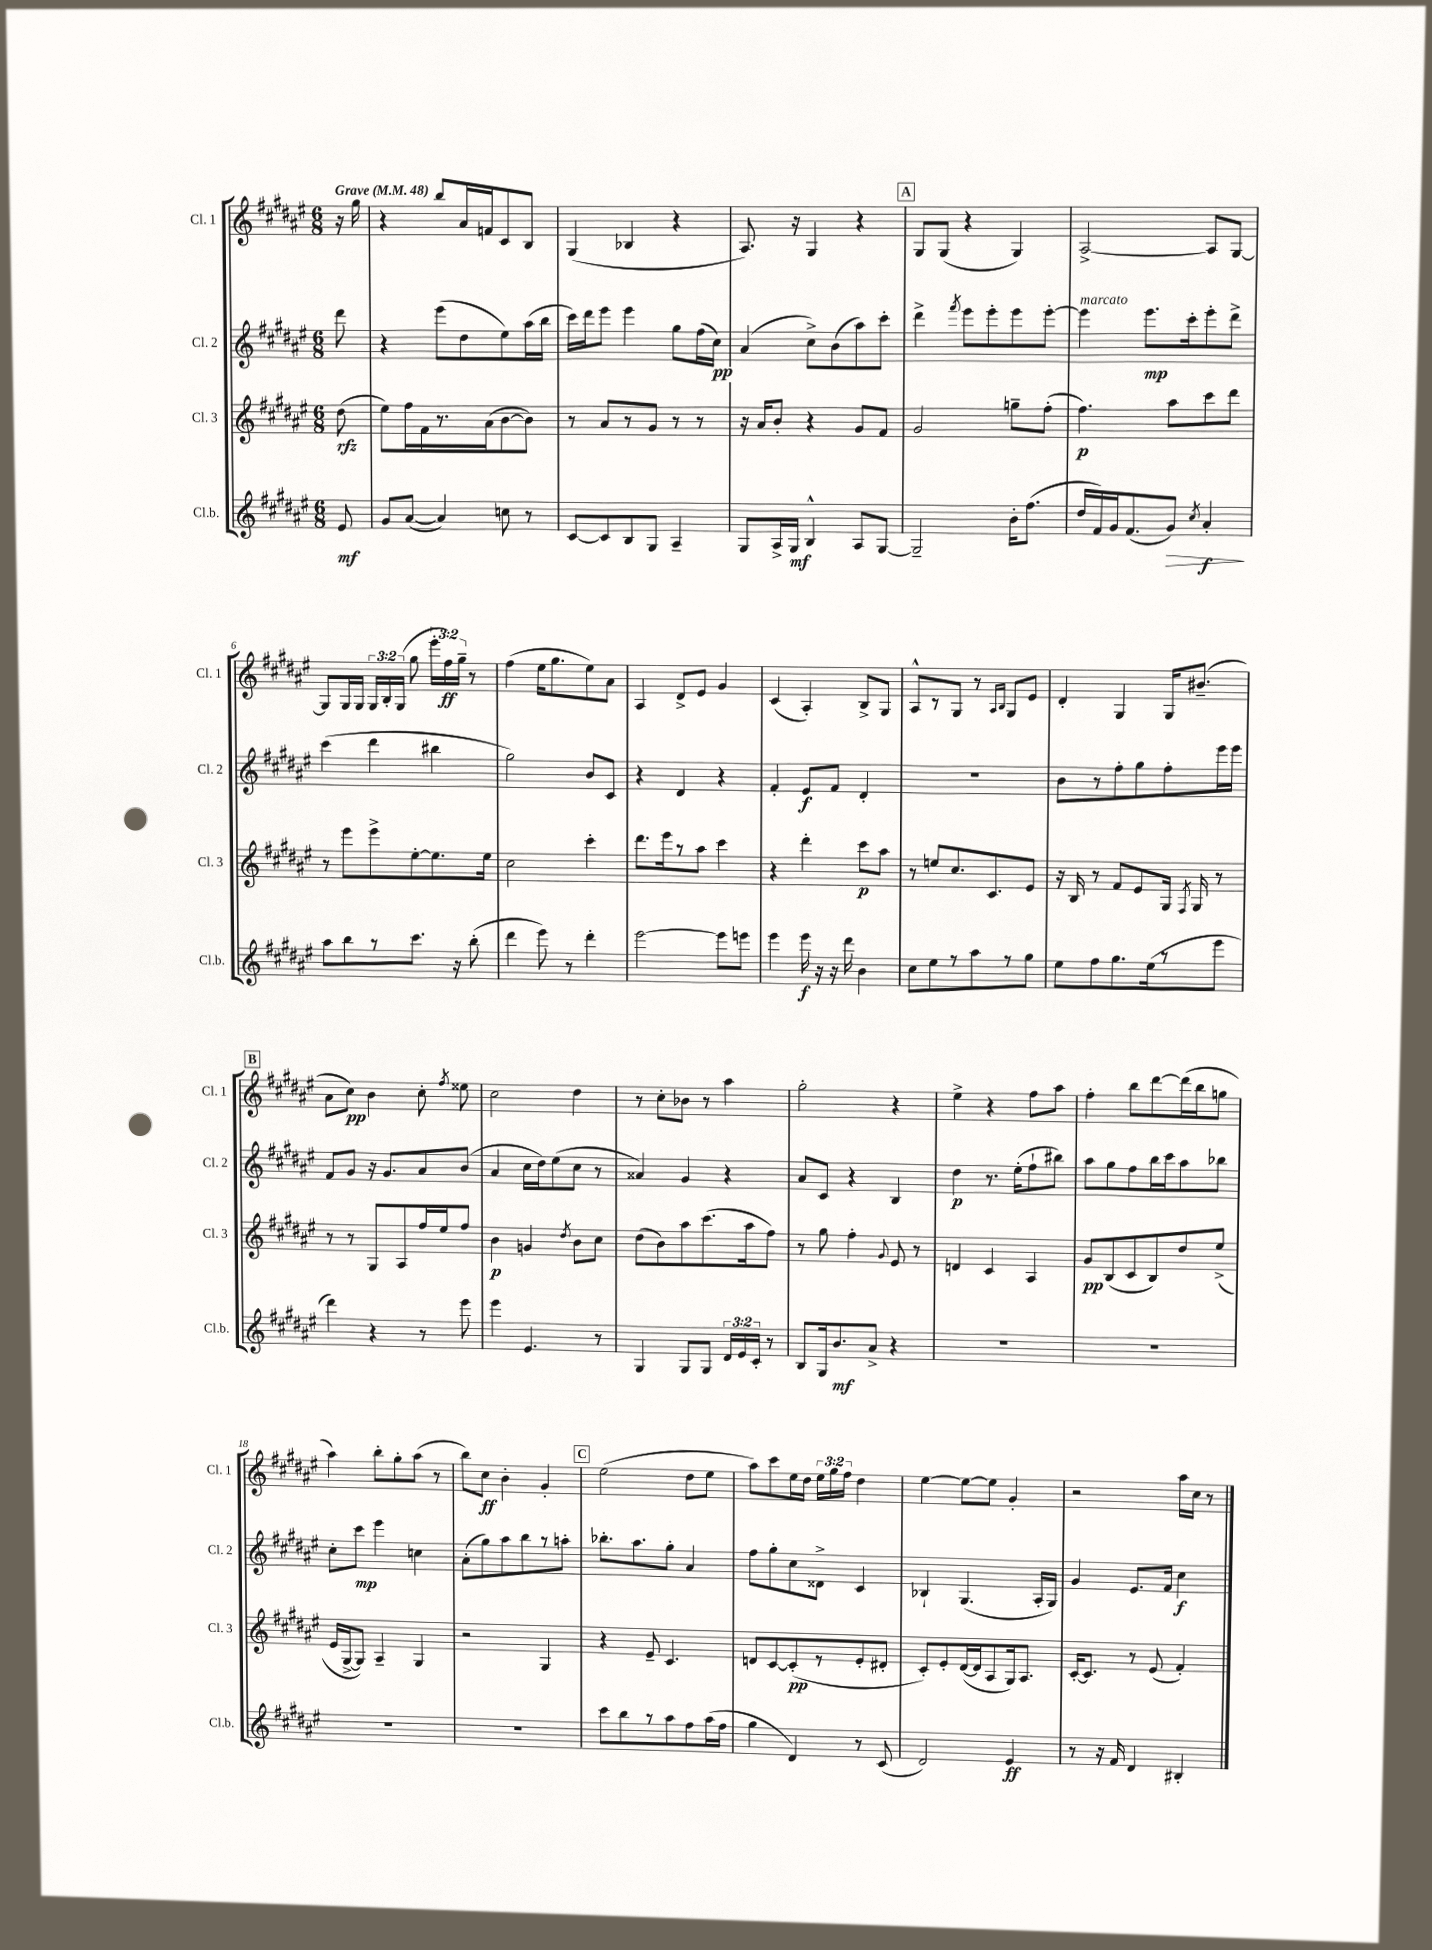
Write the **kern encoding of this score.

**kern	**dynam	**kern	**dynam	**kern	**dynam	**kern	**dynam
*part4	*part4	*part3	*part3	*part2	*part2	*part1	*part1
*staff4	*staff4	*staff3	*staff3	*staff2	*staff2	*staff1	*staff1
*I"Cl.b.	*	*I"Cl. 3	*	*I"Cl. 2	*	*I"Cl. 1	*
*I'Cl.b.	*	*I'Cl. 3	*	*I'Cl. 2	*	*I'Cl. 1	*
*clefG2	*	*clefG2	*	*clefG2	*	*clefG2	*
*k[f#c#g#d#a#e#]	*	*k[f#c#g#d#a#e#]	*	*k[f#c#g#d#a#e#]	*	*k[f#c#g#d#a#e#]	*
*M6/8	*	*M6/8	*	*M6/8	*	*M6/8	*
*MM48	*	*MM48	*	*MM48	*	*MM48	*
=	=	=	=	=	=	=	=
!	!	!	!	!	!	!LO:TX:a:B:t=Grave	!
8e#/	mf	(8dd#\	rfz	8ddd#\	.	16r	.
.	.	.	.	.	.	16gg#\	.
=1	=1	=1	=1	=1	=1	=1	=1
8g#/L	.	8ee#\L)	.	4r	.	4r	.
([8a#/J	.	16ff#\L	.	.	.	.	.
.	.	16f#\	.	.	.	.	.
4a#/])	.	8.r	.	(8eee#\L	.	8bb/L	.
.	.	.	.	8dd#\	.	16a#/L	.
.	.	(16a#\J	.	.	.	16fn/J	.
8ccn\	.	[8b\	.	8ee#\)	.	8c#/	.
8r	.	8b\J])	.	(16aa#\L	.	8B/J	.
.	.	.	.	16bb\JJ	.	.	.
=2	=2	=2	=2	=2	=2	=2	=2
[8c#/L	.	8r	.	16ccc#\LL)	.	(4G#/	.
.	.	.	.	16ddd#\J	.	.	.
8c#/]	.	8a#/L	.	8eee#\J	.	.	.
8B/	.	8r	.	4eee#\	.	4B-X/	.
8G#/J	.	8g#/J	.	.	.	.	.
4A#~/	.	8r	.	8gg#\L	.	4r	.
.	.	8r	.	(16ff#\L	.	.	.
.	.	.	.	16cc#\JJ)	pp	.	.
=3	=3	=3	=3	=3	=3	=3	=3
8G#/L	.	16r	.	(4a#/	.	8.A#/)	.
.	.	16a#/KL	.	.	.	.	.
16A#^/L	.	8b'/J	.	.	.	.	.
16G#/JJ	mf	.	.	.	.	16r	.
4B^^/	.	4r	.	8cc#^\L)	.	4G#/	.
.	.	.	.	(8b\	.	.	.
8A#/L	.	8g#/L	.	8aa#\)	.	4r	.
[8G#/J	.	8f#/J	.	8ccc#'\J	.	.	.
!!LO:REH:place=s1:t=A
=4	=4	=4	=4	=4	=4	=4	=4
2G#~/]	.	2g#/	.	4ddd#^\	.	8G#/L	.
.	.	.	.	.	.	(8G#/J	.
.	.	.	.	8qfff#/	.	.	.
.	.	.	.	8eee#\L	.	4r	.
.	.	.	.	8eee#'\	.	.	.
16b'\KL	.	8ggn~\L	.	8eee#\	.	4G#/)	.
(8.ff#\J	.	.	.	.	.	.	.
.	.	(8ff#'\J	.	[8eee#'\J	.	.	.
=5	=5	=5	=5	=5	=5	=5	=5
!	!	!	!	!LO:TX:a:i:t=marcato	!	!	!
16dd#/LL	.	4.ff#\)	p	4eee#\]	.	[2A#^/	.
16f#/)	.	.	.	.	.	.	.
16g#/J	.	.	.	.	.	.	.
(8.f#/	.	.	.	.	.	.	.
.	.	.	.	8.eee#\L	mp	.	.
!	!LO:HP:b	!	!	!	!	!	!
8g#/J)	>	8aa#\L	.	.	.	.	.
.	.	.	.	16ccc#'\k	.	.	.
8qcc#/	.	.	.	.	.	.	.
4a#'/	f	8ccc#\	.	8eee#'\	.	8A#/L]	.
.	.	8ddd#\J	.	8ddd#^\J	.	[8G#/J	.
.	]	.	.	.	.	.	.
!!LO:LB:g=z
=6	=6	=6	=6	=6	=6	=6	=6
8aa#\L	.	8r	.	(4ccc#\	.	8G#/L]	.
8bb\	.	8eee#\L	.	.	.	16G#/L	.
.	.	.	.	.	.	16G#/JJ	.
8r	.	8eee#^\	.	4ddd#\	.	24G#/LL	.
.	.	.	.	.	.	24B'/	.
.	.	.	.	.	.	(24G#/JJ	.
8.ccc#\J	.	[8ee#'\	.	.	.	8gg#\	.
.	.	8.ee#\]	.	4bb#X\	.	24eee#'\LL	.
.	.	.	.	.	.	24ff#\)	ff
16r	.	.	.	.	.	.	.
.	.	.	.	.	.	24gg#~\JJ	.
(8bb'\	.	.	.	.	.	8r	.
.	.	16ee#\Jk	.	.	.	.	.
=7	=7	=7	=7	=7	=7	=7	=7
4ddd#\	.	2cc#\	.	2gg#\)	.	(4ff#\	.
8eee#\)	.	.	.	.	.	16ee#\KL	.
.	.	.	.	.	.	8.gg#\	.
8r	.	.	.	.	.	.	.
4ddd#'\	.	4ccc#'\	.	8b/L	.	8ee#\)	.
.	.	.	.	8c#/J	.	8a#\J	.
=8	=8	=8	=8	=8	=8	=8	=8
[2eee#\	.	8.ddd#\L	.	4r	.	4A#/	.
.	.	16eee#\k	.	.	.	.	.
.	.	8r	.	4d#/	.	8d#^/L	.
.	.	8aa#\J	.	.	.	8e#/J	.
8eee#\L]	.	4ccc#\	.	4r	.	4g#/	.
8eeen\J	.	.	.	.	.	.	.
=9	=9	=9	=9	=9	=9	=9	=9
4eee#\	.	4r	.	4f#'/	.	(4c#/	.
16eee#\	f	4ddd#'\	.	8e#/L	f	4A#'/)	.
16r	.	.	.	.	.	.	.
16r	.	.	.	8f#/J	.	.	.
16ddd#\	.	.	.	.	.	.	.
4b\	.	8ccc#\L	p	4d#'/	.	8B^/L	.
.	.	8aa#\J	.	.	.	8G#/J	.
=10	=10	=10	=10	=10	=10	=10	=10
8cc#\L	.	8r	.	2.r	.	8A#^^/L	.
8ee#\	.	8een/L	.	.	.	8r	.
8r	.	8.cc#/	.	.	.	8G#/J	.
8aa#\	.	.	.	.	.	8r	.
.	.	8.c#/	.	.	.	.	.
.	.	.	.	.	.	16qqA#/LL	.
.	.	.	.	.	.	16qqB/JJ	.
8r	.	.	.	.	.	8G#/L	.
8gg#\J	.	8e#/J	.	.	.	8e#/J	.
=11	=11	=11	=11	=11	=11	=11	=11
8ee#\L	.	16r	.	8b\L	.	4d#'/	.
.	.	16B/	.	.	.	.	.
8ff#\	.	8r	.	8r	.	.	.
8.gg#\	.	8f#/L	.	8ff#'\	.	4G#/	.
.	.	8e#/	.	8gg#\	.	.	.
(16ee#\k	.	.	.	.	.	.	.
8r	.	16G#/Jk	.	8ff#'\	.	16G#/KL	.
.	.	8qF#/	.	.	.	.	.
.	.	16G#/	.	.	.	(8.b#X~/J	.
8eee#\J	.	8r	.	16eee#\L	.	.	.
.	.	.	.	16eee#\JJ	.	.	.
!!LO:LB:g=z
!!LO:REH:place=s1:t=B
=12	=12	=12	=12	=12	=12	=12	=12
4ddd#\)	.	8r	.	8f#/L	.	8a#\L	.
.	.	8r	.	8g#/J	.	8cc#\J)	pp
4r	.	8G#/L	.	16r	.	4b\	.
.	.	.	.	8.g#/L	.	.	.
.	.	8A#/	.	.	.	.	.
8r	.	16ff#/L	.	8a#/	.	8cc#'\	.
.	.	16ee#/J	.	.	.	.	.
.	.	.	.	.	.	8qff#/	.
8eee#\	.	8ff#/J	.	(8b/J	.	8ee##X\	.
=13	=13	=13	=13	=13	=13	=13	=13
4eee#\	.	4b\	p	4a#/	.	2cc#\	.
4.e#/	.	4gn/	.	16cc#\LL	.	.	.
.	.	.	.	16dd#\J)	.	.	.
.	.	.	.	(8ee#\	.	.	.
.	.	8qdd#/	.	.	.	.	.
.	.	8b\L	.	8cc#\J	.	4dd#\	.
8r	.	8cc#\J	.	8r	.	.	.
=14	=14	=14	=14	=14	=14	=14	=14
4G#/	.	(8dd#\L	.	4a##X/)	.	8r	.
.	.	8b\)	.	.	.	8cc#'\L	.
8G#/L	.	8aa#\	.	4g#/	.	8b-X\J	.
8G#/J	.	(8.ccc#\	.	.	.	8r	.
24d#/LL	.	.	.	4r	.	4aa#\	.
24e#/	.	.	.	.	.	.	.
.	.	16aa#\k	.	.	.	.	.
24c#'/JJ	.	.	.	.	.	.	.
8r	.	8ff#\J)	.	.	.	.	.
=15	=15	=15	=15	=15	=15	=15	=15
8B/L	.	8r	.	8a#/L	.	2gg#'\	.
16G#/k	.	8gg#\	.	8c#/J	.	.	.
8.b/	mf	.	.	.	.	.	.
.	.	4ff#'\	.	4r	.	.	.
8a#^/J	.	.	.	.	.	.	.
.	.	8qqg#/	.	.	.	.	.
4r	.	8e#/	.	4B/	.	4r	.
.	.	8r	.	.	.	.	.
=16	=16	=16	=16	=16	=16	=16	=16
2.r	.	4dn/	.	4dd#\	p	4ee#^\	.
.	.	4c#/	.	8.r	.	4r	.
.	.	.	.	(16ee#'\KL	.	.	.
.	.	4A#/	.	8ff#`\	.	8ff#\L	.
.	.	.	.	8bb#X\J)	.	8aa#\J	.
=17	=17	=17	=17	=17	=17	=17	=17
2.r	.	8g#/L	pp	8aa#\L	.	4ff#'\	.
.	.	(8B/	.	8gg#\	.	.	.
.	.	8c#/	.	8ff#\	.	8bb\L	.
.	.	8B/)	.	16bb\L	.	[8ddd#\	.
.	.	.	.	16ccc#\J	.	.	.
.	.	8dd#/	.	8aa#\	.	(16ddd#\L]	.
.	.	.	.	.	.	16bb\J	.
.	.	(8ee#^/J	.	8bb-X\J	.	8ggn\J	.
!!LO:LB:g=z
=18	=18	=18	=18	=18	=18	=18	=18
2.r	.	16e#/LL	.	8cc#'\L	.	4aa#\)	.
.	.	[16G#^/J	.	.	.	.	.
.	.	8G#/J])	.	8ccc#\J	mp	.	.
.	.	4A#~/	.	4eee#\	.	8bb'\L	.
.	.	.	.	.	.	8gg#'\	.
.	.	4G#/	.	4ccn\	.	(8aa#\J	.
.	.	.	.	.	.	8r	.
=19	=19	=19	=19	=19	=19	=19	=19
2.r	.	2r	.	(8a#'\L	.	8bb\L)	.
.	.	.	.	8gg#\)	.	8cc#\J	ff
.	.	.	.	8aa#\	.	4b'\	.
.	.	.	.	8bb\	.	.	.
.	.	4G#/	.	8r	.	4g#'/	.
.	.	.	.	8aan'\J	.	.	.
!!LO:REH:place=s1:t=C
=20	=20	=20	=20	=20	=20	=20	=20
8ccc#\L	.	4r	.	8.bb-X'\L	.	(2ee#\	.
8bb\	.	.	.	.	.	.	.
.	.	.	.	8.aa#\	.	.	.
8r	.	8e#~/	.	.	.	.	.
8aa#\	.	4.c#/	.	8gg#'\J	.	.	.
8ff#\	.	.	.	4a#/	.	8dd#\L	.
(16aa#\L	.	.	.	.	.	8ee#\J	.
16ff#\JJ	.	.	.	.	.	.	.
=21	=21	=21	=21	=21	=21	=21	=21
4gg#\	.	8dn/L	.	8ff#\L	.	8aa#\L)	.
.	.	[8c#/	.	8gg#'\	.	8ccc#\	.
4d#/)	.	(8c#'/]	pp	8cc#\	.	16ee#\L	.
.	.	.	.	.	.	16dd#\JJ	.
.	.	8r	.	8d##X^\J	.	24ee#\LL	.
.	.	.	.	.	.	24gg#\	.
.	.	.	.	.	.	24ff#\JJ	.
8r	.	8e#'/	.	4c#/	.	4dd#\	.
(8c#/	.	8d#X'/J	.	.	.	.	.
=22	=22	=22	=22	=22	=22	=22	=22
2d#/)	.	8c#'/L)	.	4B-X`/	.	[4ee#\	.
.	.	8e#'/	.	.	.	.	.
.	.	([16d#/L	.	(4.G#/	.	8ee#\L_	.
.	.	16d#/J]	.	.	.	.	.
.	.	8A#/	.	.	.	8ee#\J]	.
4e#/	ff	16G#/k)	.	.	.	4g#'/	.
.	.	8.A#/J	.	.	.	.	.
.	.	.	.	16A#'/LL	.	.	.
.	.	.	.	16G#/JJ)	.	.	.
=23	=23	=23	=23	=23	=23	=23	=23
8r	.	[16c#'/KL	.	4g#/	.	2r	.
.	.	8.c#/J]	.	.	.	.	.
16r	.	.	.	.	.	.	.
16f#/	.	.	.	.	.	.	.
4d#/	.	8r	.	8.e#/L	.	.	.
.	.	(8e#/	.	.	.	.	.
.	.	.	.	16f#/Jk	.	.	.
4B#X'/	.	4f#'/)	.	4cc#\	f	16aa#\LL	.
.	.	.	.	.	.	16cc#\JJ	.
.	.	.	.	.	.	8r	.
==	==	==	==	==	==	==	==
*-	*-	*-	*-	*-	*-	*-	*-
